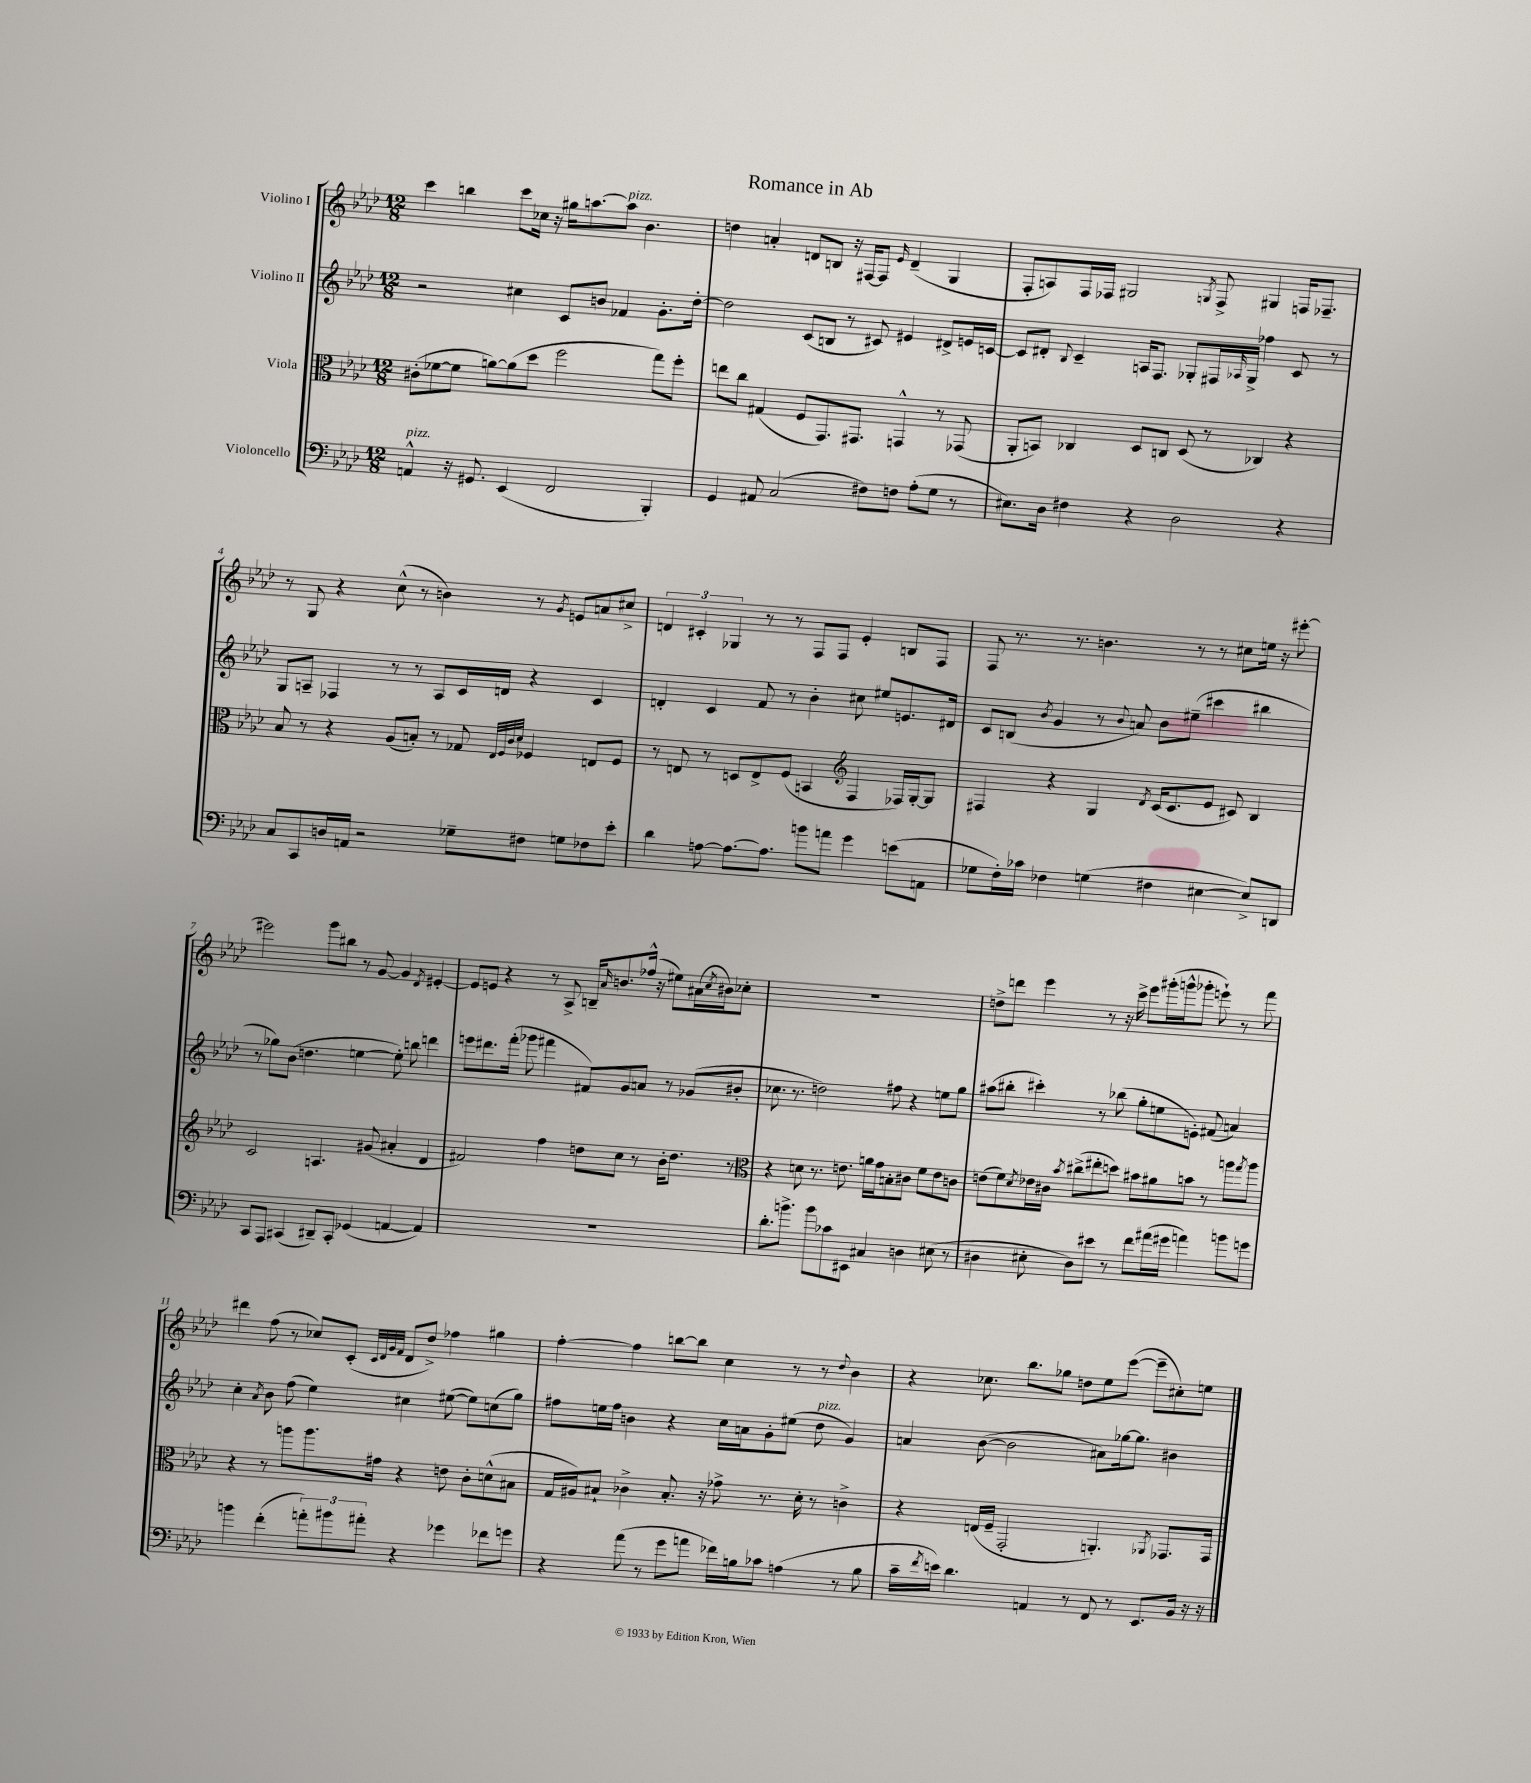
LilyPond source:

\header { title = "Romance in Ab" }
<<
\new StaffGroup <<
\new Staff = "s0" \with { instrumentName = "Violino I" } {
    \clef treble \key aes \major \numericTimeSignature \time 12/8
    c'''4 b''4 c'''8 ces''16 r16 gis''16 a''8.~ a''8^\markup { \italic "pizz." } bes'4. |
    d''4 a'4-. d'8 b8 r16 fis16~ fis8 \grace { ees'16 } d'4--( g4 |
    f8-. a8) f16 fes16 gis2 \acciaccatura { g8 } fes8-> gis4 f16 fes8.-- |
    r8 g8 r4 c''8-^( r8 b'4) r8 \acciaccatura { g'8 } e'8 a'8 cis''8-> |
    \tuplet 3/2 { d'4 cis'4-. ges4 } r8 r8 f8 f8 ees'4-. b8 f8 |
    f8 r8. r8. b'4. r8 r8 cis''8 e''16 r16 eis'''8~-. |
    eis'''2 g'''8 bis''8 r8 g'8~ g'4 \acciaccatura { des'8 } eis'4~-. |
    eis'8 e'8 r4 r8 aes8-> b16-- \grace { aes'16 } b'8. fes''16-^( r16 eis''8) ais'16( \acciaccatura { c''8 } bis'16) ces''8-. |
    R1. |
    d''8-> d'''8 ees'''4 r8 r16 c'''16-> ees'''8 gis'''16-.( g'''16-^ ges'''8-. e'''8-!) r8 f'''8 |
    dis'''4 f''8( r8 ces''8) c'8-.( \grace { c'32 des'32 g'32 f'32 } des'8 des''8->) fes''4 gis''4 |
    f''4~-. f''4 b''8~ b''8 c''4 r8 r8 \appoggiatura { des''8 } bes'4 |
    r4 ces''8. bes''8. ges''8 d''8 ees''8 ees'''8~( ees'''8-- cis''8-.) e''8 \bar "|." |
}
\new Staff = "s1" \with { instrumentName = "Violino II" } {
    \clef treble \key aes \major \numericTimeSignature \time 12/8
    r2 cis''4 c'8 b'8 fes'4 g'8.-. des''16~-. |
    des''2 c'8( b8 r8 cis'8) eis'4 dis'8-> e'16 c'16~ |
    c'8 dis'8-. \appoggiatura { bes8 } c'4-- a16 f8. ges8-. fis16 \grace { aes16 } ges16-> fes''4 c'8 r8 |
    g8 a8-- fes4 r8 r8 a8 c'16 d'16 r4 c'4 |
    d'4-. c'4 f'8 r8 bes'4-. cis''8 eis''8 e'8. dis'16 |
    c'8 b8( \acciaccatura { bes'8 } g'4 r8 \appoggiatura { bes'8 } a'8) bes'8 eis''8--( cis'''4 bis''4 |
    r8 ges''8) bes'8( d''4. e''4~ e''8-.) b''8 d'''4 |
    e'''8 dis'''8. f'''16-.( ges'''8 fis'''4 fis'8) g'8 a'8 r8 ges'8( bis'8-. |
    ces''8. r8. d''2) fis''8 r4 e''8 g''8 |
    ais''8( bis''8-. cis'''4-.) r8 bes''8( g''8-. e''8 e'8-.) fis'8( a'4) |
    c''4-. \acciaccatura { aes'8 } bes'8 f''8( ees''4) cis''4 eis''8~( eis''8) c''8( g''8) |
    fis''8 e''16 fis''16 b'4 r4 c''16 a'16 g'8-. eis''8( des''8^\markup { \italic "pizz." } g'4) |
    a'4 bes'8~( bes'2 ais'8) ges''16~ ges''8. bis'4 \bar "|." |
}
\new Staff = "s2" \with { instrumentName = "Viola" } {
    \clef alto \key aes \major \numericTimeSignature \time 12/8
    cis'8-.( fes'8~ fes'8 a'8~) a'8( des''8 f''2 g''8) f''8-. |
    e''8 c''8 gis4( f8 g,8.) gis,8. g,4-^ r8 ges,8( |
    aes,8-. b,8) ces4 des8 c8 des8( r8 ces4) r4 |
    bes8 r8 r4 aes8( b8-.) r8 ges8 \grace { ees32 f32 c'32 des'32 } fes4 e8 fes8 |
    r8 e8 r8 d8 e8-> f8( b,4 \clef treble f4 fes16) g16~-. g8 |
    fis4 r4 g4 \acciaccatura { des'8 } c'16( c'8. ees'8 cis'8) bes4 |
    c'2 a4. gis'8( ais'4-. des'4 |
    fis'2) f''4 d''8 c''8 r8 bes'16-. d''8. r8 |
    \clef alto r4 d'8 r8. e'8. a'16 g'16 b8-. cis'8 f'8 e'8 c'8 |
    e'8( f'8) \acciaccatura { des'8 } ees'16 cis'16 \acciaccatura { bes'8 } cis''8->( eis''8-. d''8) bis'8 ais'8 b'8 r8 a''8 \acciaccatura { g''8 } a''8 |
    r4 r8 a''8 a''8. gis'16 r4 e'8 c'8-. d'8-^( bis8 |
    g16 ais16) bis8-! ces'4-> bis8.-. r16 ges'8-> r8. des'16-. r8 c'4-> |
    r4 e16( f16-- g,2-. a,4.-.) \acciaccatura { aes,8 } ges,8. ges,16 \bar "|." |
}
\new Staff = "s3" \with { instrumentName = "Violoncello" } {
    \clef bass \key aes \major \numericTimeSignature \time 12/8
    a,4-^^\markup { \italic "pizz." } r16 gis,8. ees,4( f,2 bes,,4-.) |
    g,4 ais,8 c2( fis8) f8 aes8-.( g8 r8 |
    eis8.) des16 fis4 r4 des2 r4 |
    c8 c,8 d16 a,16 r2 ges8-- fis8 g8 fes8 ees'8-. |
    des'4 a8~ a8.~ a8. b'8 a'8 g'4 e'8( a,8 |
    ges8 f16-.) ces'16 fes4 g4( fis4 eis4~ eis8->) d,8 |
    c,8 aes,,8 cis,4( dis,8--) cis,8-. ges,4( a,4~ a,4) |
    R1. |
    des'8.-. b'8.-> b'8 ces'8 eis,8 cis4 d4 eis8( r8 |
    dis4 eis8-. dis8) eis'8 r8 f'8 ais'16( gis'16 a'4) b'8 g'8 |
    b'4 f'4-.( \tuplet 3/2 { a'8-.) bis'8 ais'8-. } r4 ges'4 fes'8 g'8 |
    r4 aes'8( r8 g'8 a'8 fes'16) b16 ces'8 a4( r8 b8 |
    c'16-- \acciaccatura { f'8 } e'16) des'4. a,4 r8 f,8 r8 ees,8. bes,16 r16 r16 \bar "|." |
}
>>
>>
